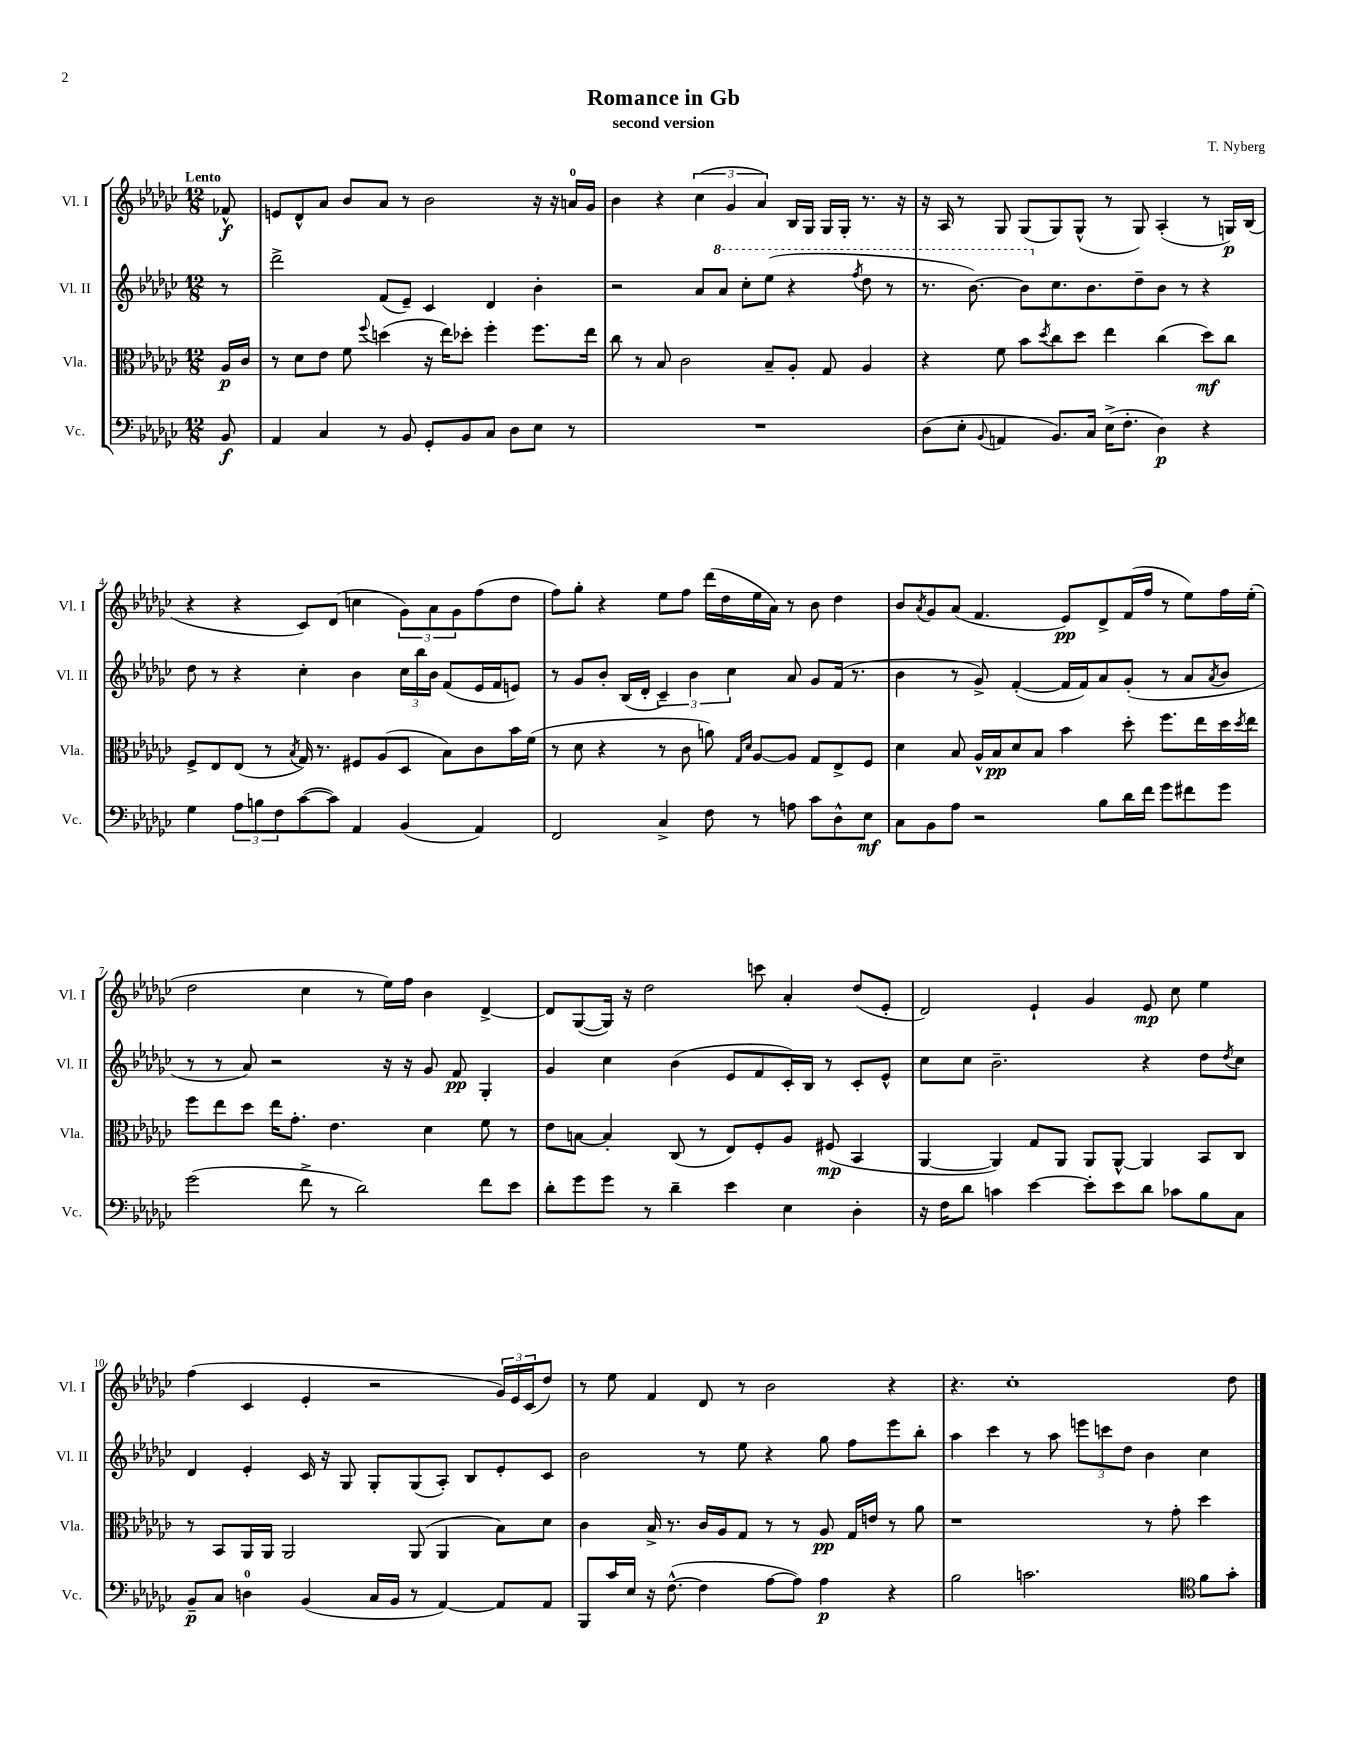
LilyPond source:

\header { title = "Romance in Gb" composer = "T. Nyberg" subtitle = "second version" }
<<
\new StaffGroup <<
\new Staff = "s0" \with { instrumentName = "Vl. I" shortInstrumentName = "Vl. I" } {
    \clef treble \key ges \major \numericTimeSignature \time 12/8 \partial 8 \tempo "Lento"
    fes'8-^\f |
    e'8 des'8-^ aes'8 bes'8 aes'8 r8 bes'2 r16 r16 a'16-0 ges'16 |
    bes'4 r4 \tuplet 3/2 { ces''4( ges'4 aes'4) } bes16 ges16 ges16 ges16-. r8. r16 |
    r16 aes16 r8 ges8 ges8( ges8) ges8-^( r8 ges8) aes4-.( r8 g16\p) bes16( |
    r4 r4 ces'8) des'8( c''4 \tuplet 3/2 { ges'8) aes'8 ges'8 } f''8( des''8 |
    f''8) ges''8-. r4 ees''8 f''8 des'''16( des''16 ees''16 aes'16) r8 bes'8 des''4 |
    bes'8 \acciaccatura { aes'8 } ges'8 aes'8( f'4. ees'8\pp) des'8-> f'16( f''16 r8 ees''8) f''16 ees''16-.( |
    des''2 ces''4 r8 ees''16) f''16 bes'4 des'4~-> |
    des'8 ges8~( ges16) r16 des''2 c'''8 aes'4-. des''8( ees'8-. |
    des'2) ees'4-! ges'4 ees'8\mp ces''8 ees''4 |
    f''4( ces'4 ees'4-. r2 \tuplet 3/2 { ges'16) ees'16 ces'16( } des''8) |
    r8 ees''8 f'4 des'8 r8 bes'2 r4 |
    r4. ces''1-. des''8 \bar "|." |
}
\new Staff = "s1" \with { instrumentName = "Vl. II" shortInstrumentName = "Vl. II" } {
    \clef treble \key ges \major \numericTimeSignature \time 12/8 \partial 8
    r8 |
    des'''2-> f'8( ees'8--) ces'4 des'4 bes'4-. |
    r2 aes'8 \ottava #1 aes''8 ces'''8-. ees'''8( r4 \acciaccatura { f'''8 } des'''8 r8 |
    r8. bes''8.~) bes''8 \ottava #0 ces''8. bes'8. des''8-- bes'8 r8 r4 |
    des''8 r8 r4 ces''4-. bes'4 \tuplet 3/2 { ces''16 bes''16 bes'16 } f'8( ees'16 f'16 e'8) |
    r8 ges'8 bes'8-. bes16( des'16-. \tuplet 3/2 { ces'4--) bes'4 ces''4 } aes'8 ges'8 f'16( r8. |
    bes'4 r8 ges'8->) f'4~-.( f'16 f'16) aes'8 ges'8-.( r8 aes'8 \acciaccatura { aes'8 } bes'8 |
    r8 r8 aes'8) r2 r16 r16 ges'8 f'8\pp ges4-. |
    ges'4 ces''4 bes'4( ees'8 f'8 ces'16-.) bes16 r8 ces'8-. ees'8-^ |
    ces''8 ces''8 bes'2.-- r4 des''8 \acciaccatura { des''8 } ces''8 |
    des'4 ees'4-. ces'16 r16 ges8 ges8-. ges8( aes8-.) bes8 ees'8-. ces'8 |
    bes'2 r8 ees''8 r4 ges''8 f''8 ees'''8 bes''8-. |
    aes''4 ces'''4 r8 aes''8 \tuplet 3/2 { e'''8 c'''8 des''8 } bes'4 ces''4 \bar "|." |
}
\new Staff = "s2" \with { instrumentName = "Vla." shortInstrumentName = "Vla." } {
    \clef alto \key ges \major \numericTimeSignature \time 12/8 \partial 8
    aes16\p ces'16 |
    r8 des'8 ees'8 f'8 \appoggiatura { f''8 } d''4( r16 ees''16) des''8-. f''4-. f''8. ees''16 |
    ces''8 r8 bes8 ces'2 bes8-- aes8-. ges8 aes4 |
    r4 f'8 bes'8 \acciaccatura { des''8 } ces''8 des''8 ees''4 ces''4( des''8\mf) ces''8 |
    f8-> ees8 ees8( r8 \acciaccatura { bes8 } ges16) r8. fis8 aes8( des8 bes8) ces'8 bes'16 f'16( |
    r8 des'8 r4 r8 ces'8 a'8) \grace { ges16 des'16 } aes8~ aes8 ges8 ees8-> f8 |
    des'4 bes8 aes16-^ bes16\pp des'8 bes8 bes'4 des''8-. f''8. ees''16 des''16 \acciaccatura { des''8 } ees''16 |
    f''8 ees''8 des''8 ees''16 ges'8.-. ees'4. des'4 f'8 r8 |
    ees'8 b8~ b4-. ces8( r8 ees8) f8-. aes8 fis8\mp( bes,4 |
    aes,4~ aes,4) ges8 aes,8 aes,8 aes,8~-^ aes,4 bes,8 ces8 |
    r8 bes,8 aes,16 aes,16 aes,2 aes,8( aes,4 bes8) des'8 |
    ces'4 bes16-> r8. ces'16 aes16 ges8 r8 r8 aes8\pp ges16 e'16 r8 aes'8 |
    r1 r8 ges'8-. des''4 \bar "|." |
}
\new Staff = "s3" \with { instrumentName = "Vc." shortInstrumentName = "Vc." } {
    \clef bass \key ges \major \numericTimeSignature \time 12/8 \partial 8
    bes,8\f |
    aes,4 ces4 r8 bes,8 ges,8-. bes,8 ces8 des8 ees8 r8 |
    R1. |
    des8( ees8-. \appoggiatura { bes,8 } a,4 bes,8.) ces16 ees16->( f8.-. des4\p) r4 |
    ges4 \tuplet 3/2 { aes8 b8 f8 } ces'8~( ces'8) aes,4 bes,4( aes,4) |
    f,2 ces4-> f8 r8 a8 ces'8 des8-^ ees8\mf |
    ces8 bes,8 aes8 r2 bes8 des'16 f'16 ges'8 fis'8 ges'8 |
    ges'2( f'8-> r8 des'2) f'8 ees'8 |
    des'8-. ges'8 ges'8 r8 des'4-- ees'4 ees4 des4-. |
    r16 f16 des'8 c'4 ees'4~ ees'8-. ees'8 des'8 ces'8 bes8 ces8 |
    bes,8--\p ces8 d4-0 bes,4( ces16 bes,16 r8 aes,4~) aes,8 aes,8 |
    bes,,8 ces'16 ees16 r16 f8.~-^( f4 aes8~ aes8) aes4\p r4 |
    bes2 c'2. \clef tenor f'8 ges'8-. \bar "|." |
}
>>
>>
